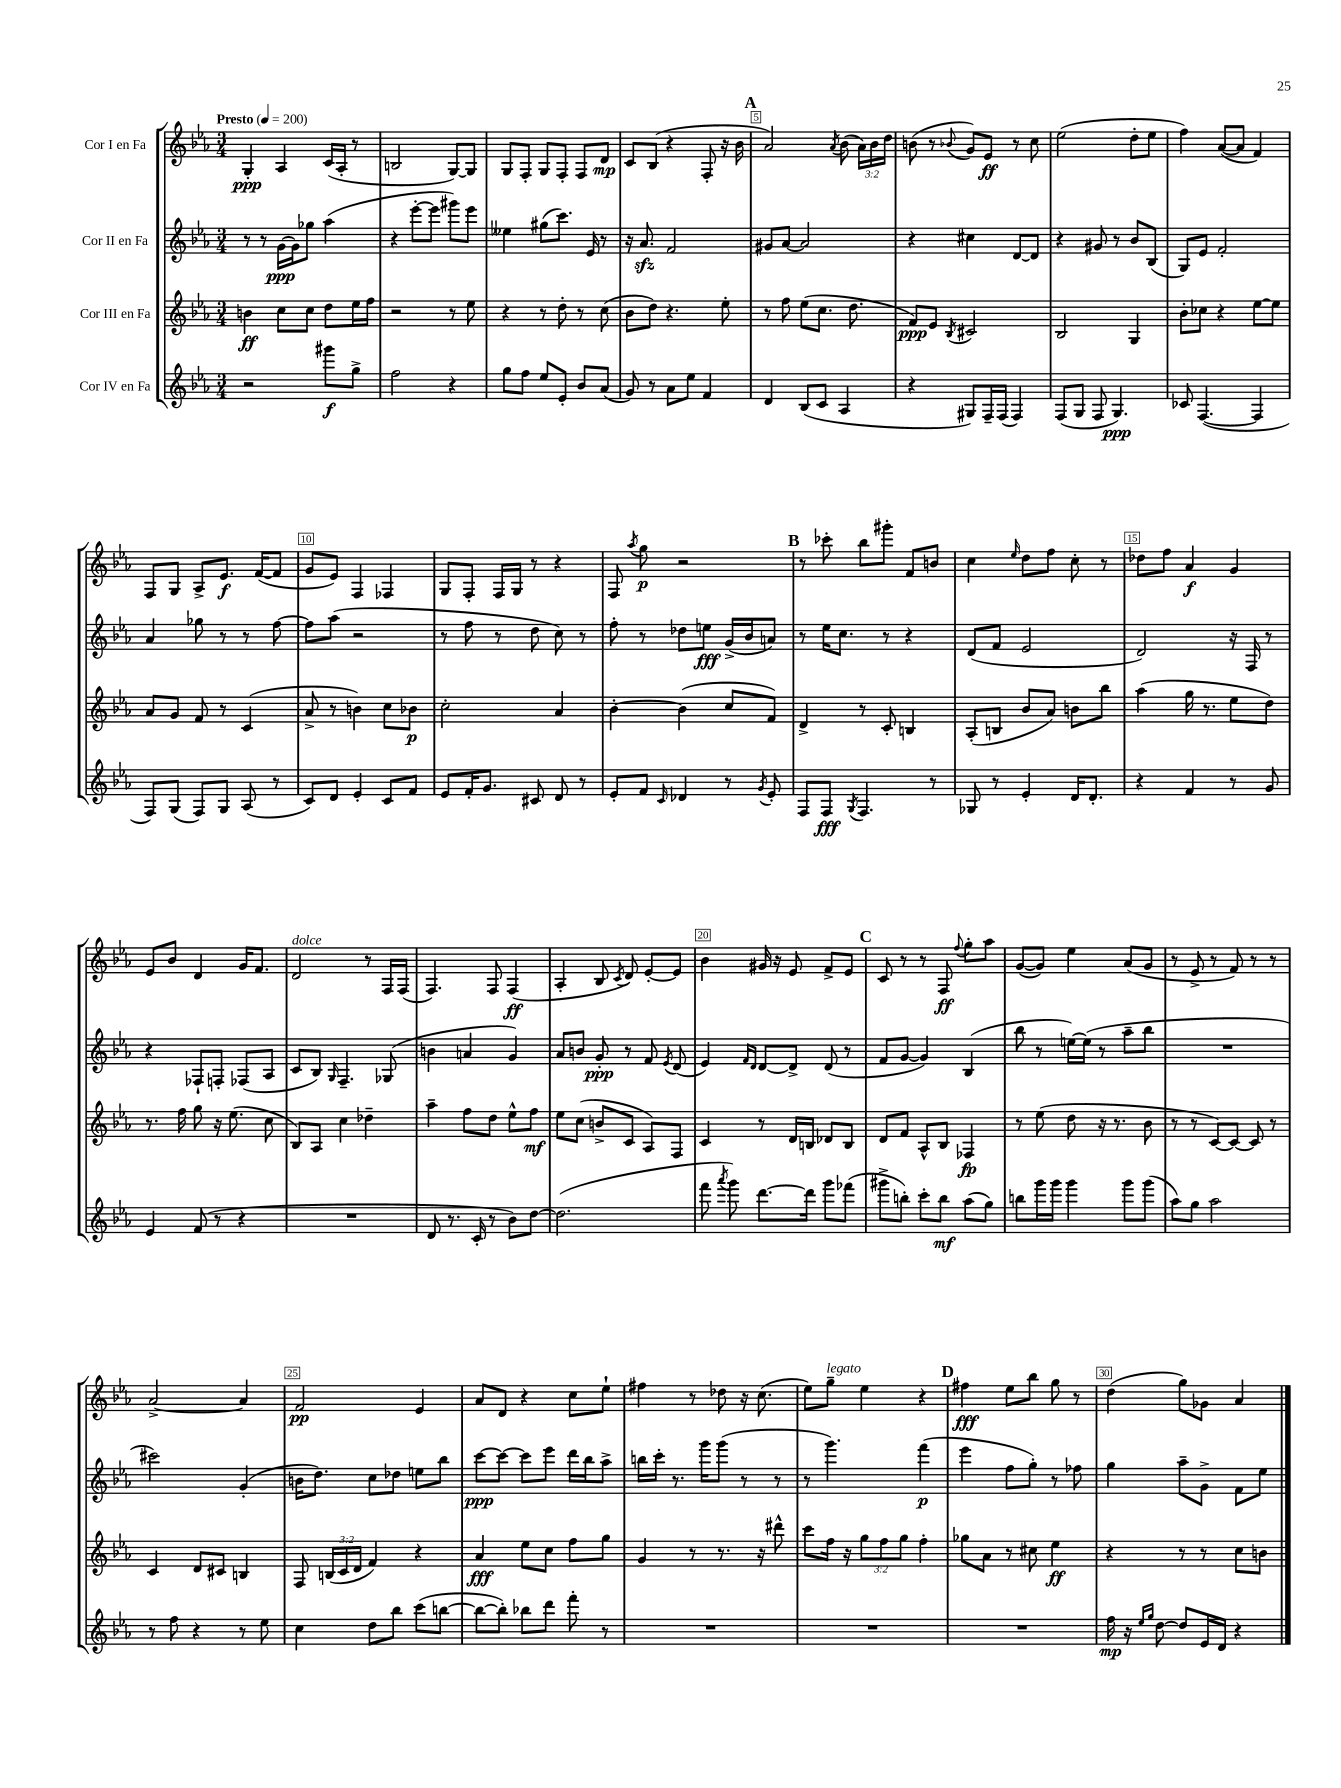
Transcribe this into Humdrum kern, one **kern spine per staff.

**kern	**kern	**kern	**kern
*staff4	*staff3	*staff2	*staff1
*clefG2	*clefG2	*clefG2	*clefG2
*k[b-e-a-]	*k[b-e-a-]	*k[b-e-a-]	*k[b-e-a-]
*M3/4	*M3/4	*M3/4	*M3/4
*MM200	*MM200	*MM200	*MM200
2r	4b	8r	4G'
.	.	8r	.
.	8cc	[16g	4A-
.	.	16g]	.
.	8cc	8gg-	.
8ggg#	8dd	(4aa-	(16c
.	.	.	16A-'
8gg^	16ee-	.	8r
.	16ff	.	.
=	=	=	=
2ff	2r	4r	2B
.	.	[8eee-'	.
.	.	8eee-]	.
4r	8r	8ggg#)	[8G)
.	8ee-	8eee-	8G]
=	=	=	=
8gg	4r	4ee--	8G
8ff	.	.	8F'
8ee-	8r	(8gg#	8G
8e-'	8dd'	8.ccc)	8F'
8b-	8r	.	8F
.	.	16e-	.
(8a-	(8cc	8r	8d
=	=	=	=
8g)	8b-	16r	8c
.	.	8.a-	.
8r	8dd)	.	(8B-
8a-	4.r	2f	4r
8ee-	.	.	.
4f	.	.	8F'
.	8ee-'	.	16r
.	.	.	16b-
=	=	=	=
4d	8r	8g#	2a-)
.	8ff	[8a-	.
(8B-	(8ee-	2a-]	.
8c	8.cc	.	.
.	.	.	8qa-
4A-	.	.	(8b-
.	8.dd	.	.
.	.	.	24a-)
.	.	.	24b-
.	.	.	24dd
=	=	=	=
4r	8f)	4r	(8b
.	8e-	.	8r
.	8qB-	.	8qqb-
8G#)	2c#	4cc#	8g)
16F~	.	.	8e-
(16F	.	.	.
4F)	.	[8d	8r
.	.	8d]	8cc
=	=	=	=
(8F	2B-	4r	(2ee-
8G	.	.	.
8F	.	8g#	.
4.G)	.	8r	.
.	4G	8b-	8dd'
.	.	(8B-	8ee-
=	=	=	=
8c-	8b-'	8G)	4ff)
([4.F	8cc-	8e-	.
.	4r	2f'	([8a-
.	.	.	8a-]
4F]	[8ee-	.	4f)
.	8ee-]	.	.
=	=	=	=
8F)	8a-	4a-	8F
(8G	8g	.	8G
8F)	8f	8gg-	8A-^
8G	8r	8r	8.e-
(8A-	(4c	8r	.
.	.	.	([16f
8r	.	[8ff	8f]
=	=	=	=
8c)	8a-^	8ff]	8g
8d	8r	(8aa-	8e-)
4e-'	4b)	2r	4F
8c	8cc	.	4F-
8f	8b-	.	.
=	=	=	=
8e-	2cc'	8r	8G
16f'	.	8ff	8F'
8.g	.	.	.
.	.	8r	16F
.	.	.	16G
8c#	.	8dd	8r
8d	4a-	8cc)	4r
8r	.	8r	.
=	=	=	=
8e-'	[4b-'	8ff'	8F
.	.	.	8qaa-
8f	.	8r	8gg
16qqc	.	.	.
4d-	(4b-]	8dd-	2r
.	.	8ee	.
8r	8cc	(16g^	.
.	.	16b-	.
8qg	.	.	.
8e-'	8f)	8a)	.
=	=	=	=
8F	4d^	8r	8r
8F	.	16ee-	8ccc-'
.	.	8.cc	.
8qG	.	.	.
4.F	8r	.	8bb-
.	8c'	8r	8ggg#'
.	4B	4r	8f
8r	.	.	8b
=	=	=	=
8G-	(8A-'	(8d	4cc
8r	8B	8f	.
.	.	.	16qqee-
4e-'	8b-	2e-	8dd
.	8a-)	.	8ff
16d	8b	.	8cc'
8.d'	.	.	.
.	8bb-	.	8r
=	=	=	=
4r	(4aa-	2d)	8dd-
.	.	.	8ff
4f	16gg	.	4a-
.	8.r	.	.
8r	8ee-	16r	4g
.	.	16F	.
8g	8dd)	8r	.
=	=	=	=
4e-	8.r	4r	8e-
.	.	.	8b-
.	16ff	.	.
(8f	8gg	8F-`	4d
8r	16r	8F'	.
.	(8.ee-	.	.
4r	.	(8F-	16g
.	.	.	8.f
.	8cc	8A-	.
=	=	=	=
2.r	8B-)	8c	2d
.	8A-	8B-)	.
.	.	16qqG	.
.	4cc	4.F~	.
.	4dd-~	.	8r
.	.	(8G-	16F
.	.	.	(16F
=	=	=	=
8d	4aa-~	4b	4.F)
8.r	.	.	.
.	8ff	4a	.
16c'	.	.	.
8r	8dd	.	8F
8b-)	8ee-^^	4g)	(4F
[8dd	8ff	.	.
=	=	=	=
(2.dd]	8ee-	8a-	4A-'
.	(8cc	8b	.
.	8b^	8g'	8B-
.	.	.	8qc
.	8c	8r	8d)
.	8A-)	8f	[8e-'
.	.	8qe-	.
.	8F	(8d	8e-]
=	=	=	=
8fff	4c	4e-)	4b-
8qaaa-	.	.	.
8ggg)	.	.	.
.	.	16qqf	.
.	.	16qqd	.
[8.ddd	8r	[8d	16g#
.	.	.	16r
.	16d	8d^]	8e-
16ddd]	16B	.	.
8ggg	8d-	(8d	8f^
(8fff-	8B	8r	8e-
=	=	=	=
8ggg#^	8d	8f	8c
8bb')	8f	[8g	8r
8ccc'	8A-^^	4g])	8r
8bb	8B-	.	8F
.	.	.	8qqff
(8aa-	4F-	(4B-	8gg'
8gg)	.	.	8aa-
=	=	=	=
8bb	8r	8bb-	([8g
16ggg	(8ee-	8r	8g])
16ggg	.	.	.
4ggg	8dd	[16ee)	4ee-
.	.	(16ee]	.
.	16r	8r	.
.	8.r	.	.
8ggg	.	8aa-~	(8a-
(8ggg	8b-	8bb-	8g
=	=	=	=
8aa-)	8r	2.r	8r
8gg	8r	.	8e-^
2aa-	[8c)	.	8r
.	8c_	.	8f)
.	8c]	.	8r
.	8r	.	8r
=	=	=	=
8r	4c	2ccc#)	[2a-^
8ff	.	.	.
4r	8d	.	.
.	8c#	.	.
8r	4B	(4g'	4a-]
8ee-	.	.	.
=	=	=	=
4cc	8F	16b	2f
.	.	8.dd)	.
.	(24B	.	.
.	24c	.	.
.	24d	.	.
8dd	4f)	8cc	.
8bb-	.	8dd-	.
(8ccc	4r	8ee	4e-
[8bb	.	8bb-	.
=	=	=	=
8bb_	4a-	[8ccc	8a-
8bb'])	.	8ccc_	8d
8bb-	8ee-	8ccc]	4r
8ddd	8cc	8eee-	.
8fff'	8ff	16ddd	8cc
.	.	16bb-	.
8r	8gg	8aa-^	8ee-`
=	=	=	=
2.r	4g	16bb	4ff#
.	.	16ccc'	.
.	.	8.r	.
.	8r	.	8r
.	.	16ggg	.
.	8.r	(8ggg	8dd-
.	.	8r	16r
.	16r	.	(8.cc
.	8ddd#^^	8r	.
=	=	=	=
2.r	8ccc	8r	8ee-)
.	16ff	4.ggg)	8gg~
.	16r	.	.
.	12gg	.	4ee-
.	12ff	.	.
.	12gg	.	.
.	4ff'	(4fff	4r
=	=	=	=
2.r	8gg-	4eee-	4ff#
.	8a-	.	.
.	8r	8ff	8ee-
.	8cc#	8gg')	8bb-
.	4ee-	8r	8gg
.	.	8ff-	8r
=	=	=	=
16ff	4r	4gg	(4dd
16r	.	.	.
16qqee-	.	.	.
16qqgg	.	.	.
[8dd	.	.	.
8dd]	8r	8aa-~	8gg)
16e-	8r	8g^	8g-
16d	.	.	.
4r	8cc	8f	4a-
.	8b	8ee-	.
==	==	==	==
*-	*-	*-	*-
